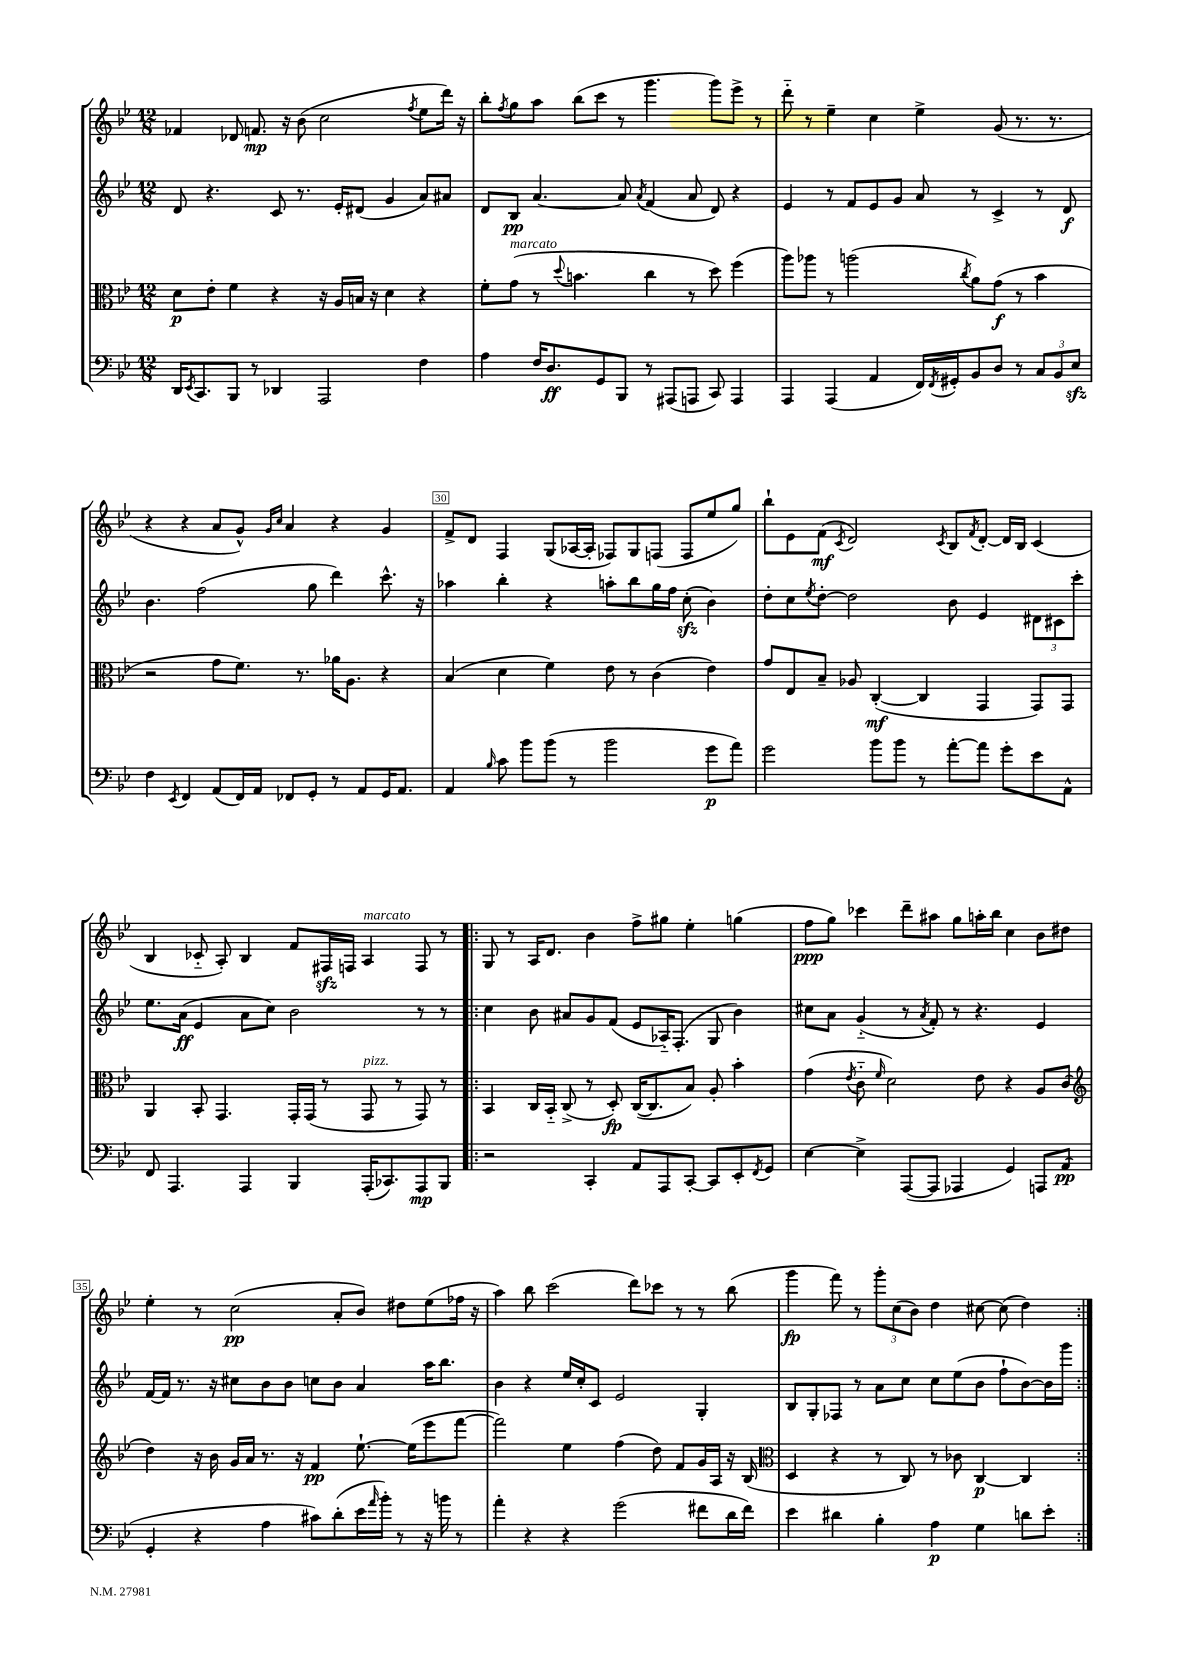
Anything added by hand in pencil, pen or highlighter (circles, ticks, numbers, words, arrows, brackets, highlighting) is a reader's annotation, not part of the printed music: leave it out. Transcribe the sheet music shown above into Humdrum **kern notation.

**kern	**kern	**kern	**kern
*staff4	*staff3	*staff2	*staff1
*clefF4	*clefC3	*clefG2	*clefG2
*k[b-e-]	*k[b-e-]	*k[b-e-]	*k[b-e-]
*M12/8	*M12/8	*M12/8	*M12/8
16DD	8d	8d	4f-
8qEE-	.	.	.
8.CC	.	.	.
.	8e-'	4.r	.
8BBB-	4f	.	8d-
8r	.	.	8.f
4DD-	4r	8c	.
.	.	.	16r
.	.	8.r	(8b-
2AAA	16r	.	2cc
.	16A	16e-'	.
.	16B	(8d#	.
.	16r	.	.
.	4d	4g	.
.	.	.	8qff
4F	4r	8a)	8ee-
.	.	8a#	16ddd)
.	.	.	16r
=	=	=	=
4A	8f'	8d	8bb-'
.	.	.	8qff
.	(8g	8B-	8gg
16F	8r	[4.a	8aa
8.D	.	.	.
.	8qqdd	.	.
.	4.b	.	(8bb-
8GG	.	.	8ccc
8BBB-	.	8a]	8r
.	.	8qa	.
8r	4cc	(4f	4.ggg
(8AAA#	.	.	.
8AAA	8r	8a	.
8CC)	8dd)	8d)	8ggg)
4AAA	(4ff	4r	8eee-^
.	.	.	8r
=	=	=	=
4AAA	8aa)	4e-	8ddd'~
.	8aa-	.	8r
(4AAA	8r	8r	4ee-~
.	(2aa	8f	.
4AA	.	8e-	4cc
.	.	8g	.
16FF)	.	8a	4ee-^
8qFF	.	.	.
16GG#'	.	.	.
.	8qcc	.	.
8BB-	8a)	8r	.
8D	(8g	4c^	(8g
8r	8r	.	8.r
12C	4b-	8r	.
.	.	.	8.r
12BB-	.	.	.
.	.	8d	.
12E-	.	.	.
=	=	=	=
4F	2r	4.b-	4r
8qEE-	.	.	.
4FF	.	.	4r
.	.	(2ff	.
(8AA	8g	.	8a
16FF)	8.f)	.	8g^^)
16AA	.	.	.
.	.	.	16qqg
.	.	.	16qqcc
8FF-	.	.	4a
.	8.r	.	.
8GG'	.	8gg	.
8r	16a-	4ddd)	4r
.	8.A	.	.
8AA	.	.	.
16GG	4r	8.ccc^^	4g
8.AA	.	.	.
.	.	16r	.
=	=	=	=
4AA	(4B-	4aa-	8f^
.	.	.	8d
16qqB-	.	.	.
8c	4d	4bb-'	4F
8b-	.	.	.
(8b-	4f)	4r	(8G
8r	.	.	[16A-
.	.	.	16A-']
2b-	8e-	8aa'	8F-)
.	8r	8bb-	8G
.	(4c	16gg	(8F
.	.	16ff	.
.	.	(8cc'	8F
8g	4e-)	4b-)	8ee-
8a)	.	.	8gg)
=	=	=	=
2g	8g	8dd'	8bb-`
.	8E-	8cc	8e-
.	.	8qee-	.
.	8B-~	[8dd'	(8f
.	.	.	8qc
.	8A-	2dd]	2d)
8b-	([4C'	.	.
8b-	.	.	.
8r	4C]	.	.
.	.	.	8qc
[8a'	.	8b-	8B-
.	.	.	8qf
8a]	4GG	4e-	[8d'
8g'	.	.	16d]
.	.	.	16B-
8e-	8GG)	12d#	(4c
.	.	12c#	.
8AA^^	8GG	.	.
.	.	12ccc'	.
=	=	=	=
8FF	4AA	8.ee-	4B-
4.AAA	.	.	.
.	.	(16a	.
.	8BB-'	4e-	8c-'~
.	4.GG	.	8A')
4AAA	.	8a	4B-
.	.	8cc)	.
4BBB-	16GG'	2b-	8f
.	(16GG	.	.
.	8r	.	16F#
.	.	.	16F
(16AAA'	8GG	.	4A
8.CC-)	.	.	.
.	8r	.	.
8AAA	8GG)	8r	8F
8BBB-	8r	8r	8r
=!|:	=!|:	=!|:	=!|:
2r	4BB-	4cc	8G
.	.	.	8r
.	16C	8b-	16A
.	16BB-'~	.	8.d
.	(8C^	8a#	.
4CC'	8r	8g	4b-
.	8D')	(8f	.
8AA	([16C	8e-	8ff^
.	8.C]	.	.
8AAA	.	16A-'~)	8gg#
.	.	(8.F'	.
[8CC'	8B-)	.	4ee-'
8CC]	8A'	8G	.
8EE-'	4b-'	4b-)	(4gg
8qFF	.	.	.
8GG	.	.	.
=	=	=	=
[4E-	(4g	8cc#	8ff
.	.	8a	8gg)
.	8qe-	.	.
4E-^]	8c'~	(4g'~	4ccc-
.	16qqf	.	.
.	2d)	.	.
([8AAA	.	8r	8ddd~
.	.	8qa	.
8AAA]	.	8f')	8aa#
4AAA-	.	8r	8gg
.	8e-	4.r	16aa'
.	.	.	16bb-
4GG)	4r	.	4cc
8AAA	8A	4e-	8b-
(8AA	(8c	.	8dd#
=	=	=	=
*	*clefG2	*	*
4GG'	4dd)	[16f	4ee-'
.	.	16f]	.
.	.	8.r	.
4r	16r	.	8r
.	16b-	16r	.
.	16g	8cc#	(2cc
.	16a	.	.
4A	8.r	8b-	.
.	.	8b-	.
.	16r	.	.
8c#)	4f	8cc	.
(8d'	.	8b-	8a'
16e-	[8.ee-`	4a	8b-)
16qqa	.	.	.
16b-')	.	.	.
8r	.	.	8dd#
.	(16ee-]	.	.
16r	8eee-	16aa	(8ee-
16b	.	8.bb-	.
8r	[8fff	.	16ff-
.	.	.	16r
=	=	=	=
4a'	2fff])	4b-	4aa)
4r	.	4r	8bb-
.	.	.	(2ccc
4r	4ee-	16ee-	.
.	.	16cc'	.
.	.	8c	.
(2g	(4ff	2e-	.
.	.	.	8ddd)
.	8dd)	.	8ccc-
.	8f	.	8r
8f#	16g	4G'	8r
.	16A	.	.
16d	16r	.	(8bb-
16f#)	(16B-	.	.
=	=	=	=
*	*clefC3	*	*
4e-	4D	8B-	4ggg
.	.	8G'	.
4d#	4r	8F-	8fff)
.	.	8r	8r
4B-'	8r	8a	12ggg'
.	.	.	(12cc
.	8C)	8cc	.
.	.	.	12b-)
4A	8r	8cc	4dd
.	8c-	(8ee-	.
4G	[4C	8b-	[8cc#
.	.	8ff`	(8cc#]
8d	4C]	[8b-)	4dd)
8e-'	.	16b-]	.
.	.	16ggg	.
==:|!	==:|!	==:|!	==:|!
*-	*-	*-	*-
